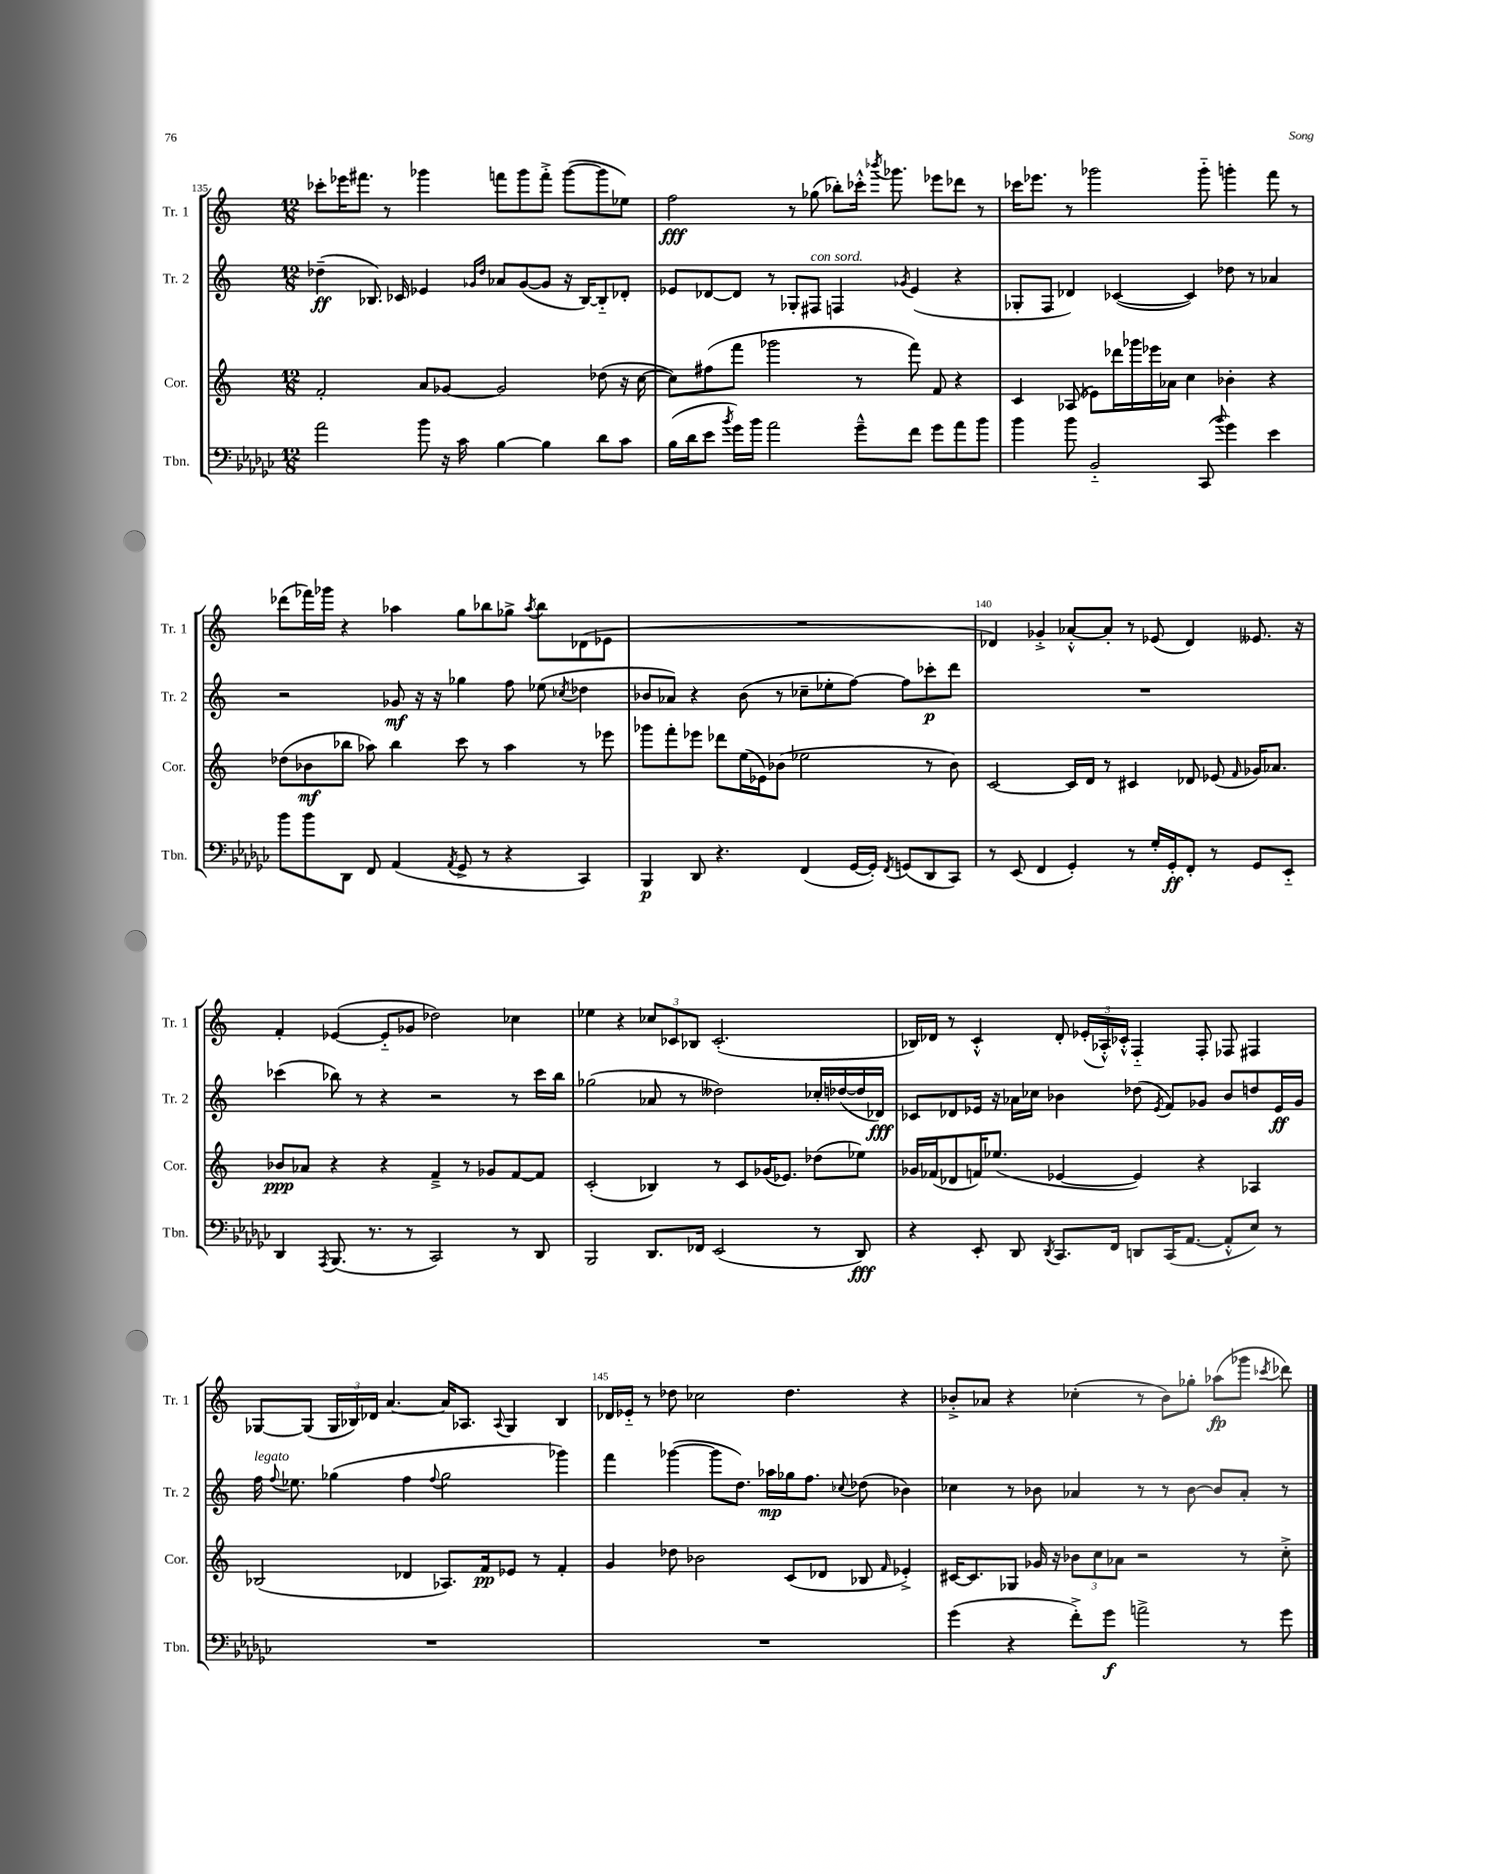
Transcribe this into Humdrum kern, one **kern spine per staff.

**kern	**kern	**kern	**kern
*staff4	*staff3	*staff2	*staff1
*clefF4	*clefG2	*clefG2	*clefG2
*k[b-e-a-d-g-c-]	*k[]	*k[]	*k[]
*M12/8	*M12/8	*M12/8	*M12/8
2a-	2f'	(4dd-~	8ccc-'
.	.	.	16eee-
.	.	.	8.fff#
.	.	8.B-)	.
.	.	.	8r
.	.	16c-	.
8b-	8a	4e-	4ggg-
16r	[8g-	.	.
16c-	.	.	.
.	.	16qqg-	.
.	.	16qqdd-	.
[4B-	2g-]	8a-	8fff
.	.	([8g-	8ggg-
4B-]	.	8g-]	8fff'^
.	.	16r	([8ggg-
.	.	[16B-)	.
8d-	(8dd-	8B-'~]	8ggg-]
8c-	16r	8d-'	8ee-)
.	[16cc	.	.
=	=	=	=
(16B-	8cc])	8e-	2ff
16d-	.	.	.
8e-	(8ff#	[8d-	.
8qb-	.	.	.
16g-)	8fff	8d-]	.
16b-	.	.	.
2a-	2ggg-	8r	.
.	.	8G-'	8r
.	.	8F#	(8gg-
.	.	4F	8bb-')
8g-~^^	8r	.	16ccc-'^^
.	.	.	8qbbb-
.	.	.	8.ggg-
.	.	8qg-	.
8f	8fff)	(4e-	.
8g-	8f	.	8eee-
8a-	4r	4r	8ddd-
8b-	.	.	8r
=	=	=	=
4b-	4c	8G-'	16ccc-
.	.	.	8.eee-
.	.	8F	.
8b-	(8A-	4d-)	8r
2BB-'~	8e-)	.	2ggg-
.	16ddd-	([4c-	.
.	16ggg-	.	.
.	16eee-	.	.
.	16a-	.	.
.	4cc	4c-])	.
(8CC-	.	.	8ggg-'~
8qqb-	.	.	.
4g-)	4b-'	8dd-	4ggg'
.	.	8r	.
4e-	4r	4a-	8fff
.	.	.	8r
=	=	=	=
8b-	(8dd-	2r	(8ddd-
8b-	8b-	.	16fff-)
.	.	.	16ggg-
8DD-	8bb-	.	4r
8FF	8aa-)	.	.
(4AA-	4bb-	8g-	4aa-
.	.	16r	.
.	.	16r	.
8qAA-	.	.	.
8GG-^	8ccc	4gg-	8gg
8r	8r	.	8bb-
4r	4aa-	8ff	8gg-^
.	.	.	8qaa-
.	.	(8ee-	8bb-
.	.	8qcc-	.
4CC-)	8r	4dd-	(8d-
.	8eee-	.	8e-
=	=	=	=
4BBB-	8ggg-	8b-	1.r
.	8fff'	8a-)	.
8DD-	8eee-	4r	.
4.r	8ddd-	.	.
.	(16ee	(8b-	.
.	16e-)	.	.
.	(8b-	8r	.
(4FF	2ee-	8cc-~	.
.	.	8ee-'	.
[16GG-	.	[8ff)	.
16GG-'])	.	.	.
8qFF	.	.	.
(8GG	.	8ff]	.
8DD-	8r	8ccc-'	.
8CC-)	8b-)	8ddd	.
=	=	=	=
8r	[2c	1.r	4d-)
(8EE-	.	.	.
4FF	.	.	4g-'^
4GG-')	16c]	.	[8a-'^^
.	16d	.	.
.	8r	.	8a-']
8r	4c#	.	8r
16G-'	.	.	(8e-
16GG-'	.	.	.
8FF'	8d-	.	4d-)
8r	(8e-	.	.
.	16qqf	.	.
8GG-	16g-)	.	8.e--
.	8.a-	.	.
8EE-'~	.	.	.
.	.	.	16r
=	=	=	=
4DD-	8b-	(4ccc-	4f'
.	8a-	.	.
8qAAA-	.	.	.
(8.BBB-	4r	8bb-)	([4e-
.	.	8r	.
8.r	.	.	.
.	4r	4r	8e-'~]
8r	.	.	8g-
2CC-)	4f~^	2r	2dd-)
.	8r	.	.
.	8g-	.	.
8r	[8f	8r	4cc-
8DD-	8f]	16ccc-	.
.	.	16bb-	.
=	=	=	=
2BBB-	(2c'	(2gg-	4ee-
.	.	.	4r
8.DD-	4B-)	8a-	12cc-
.	.	.	12c-
.	.	8r	.
.	.	.	12B-
16FF-	.	.	.
(2EE-	8r	2dd--)	(2.c-'
.	8c	.	.
.	(16g-	.	.
.	8.e-)	.	.
8r	(8dd-	16cc-'	.
.	.	([16dd-	.
8DD-)	8ee-)	16dd-]	.
.	.	16d-)	.
=	=	=	=
4r	16g-	8c-	16B-)
.	(16f-	.	16d-
.	8d-	8d-	8r
8EE-'	16f)	16e-	4c'^^
.	(8.ee-	16r	.
8DD-	.	16a-	.
.	.	16cc-	.
8qDD-	.	.	.
8.CC-	[4e-	4b-	8d-'
.	.	.	(24e-'
.	.	.	24A-'^^)
16FF	.	.	.
.	.	.	24c-'^^
8DD	4e-])	(8dd-	4F'~
.	.	8qe-	.
(16CC-	.	8f)	.
[8.AA-	.	.	.
.	4r	8g-	8F'
8AA-'^^]	.	8b-	8F-
8E-)	4A-	8dd	4F#
8r	.	16e-	.
.	.	16g-	.
=	=	=	=
1.r	(2B-	16ff	[8G-
.	.	8qqff	.
.	.	8.ee-	.
.	.	.	(8G-]
.	.	(4gg-	24G-
.	.	.	24B-)
.	.	.	24d-
.	.	.	[4.a
.	4d-	4ff	.
.	.	8qqff	.
.	8.A-)	2gg-	16a]
.	.	.	8.A-
.	16f	.	.
.	.	.	8qqA-
.	8e-	.	4G-
.	8r	.	.
.	4f'	4ggg-)	4B-
=	=	=	=
1.r	4g	4fff	16d-
.	.	.	16e-'~
.	.	.	8r
.	8dd-	([4ggg-	8dd-
.	2b-	.	2cc-
.	.	8ggg-]	.
.	.	8.dd)	.
.	.	16aa-	.
.	(8c	16gg-	4.dd-
.	.	8.ff	.
.	8d-	.	.
.	.	8qqcc-	.
.	8B-	(8dd-	.
.	16qqf	.	.
.	4e-'^)	4b-)	4r
=	=	=	=
(4g-	[16c#	4cc-	8b-'^
.	8.c#]	.	.
.	.	.	8a-
4r	8G-	8r	4r
.	16g-	8b-	.
.	16r	.	.
8f'^)	12b-	4a-	(4cc-'
.	12cc	.	.
8g-	.	.	.
.	12a-	.	.
2a^	2r	8r	8r
.	.	8r	8b-)
.	.	[8b-	8gg-'
.	.	8b-]	(8aa-
8r	8r	8a-'	8ggg-
.	.	.	8qccc-
8g-	8cc'^	8r	8ddd-)
==	==	==	==
*-	*-	*-	*-
